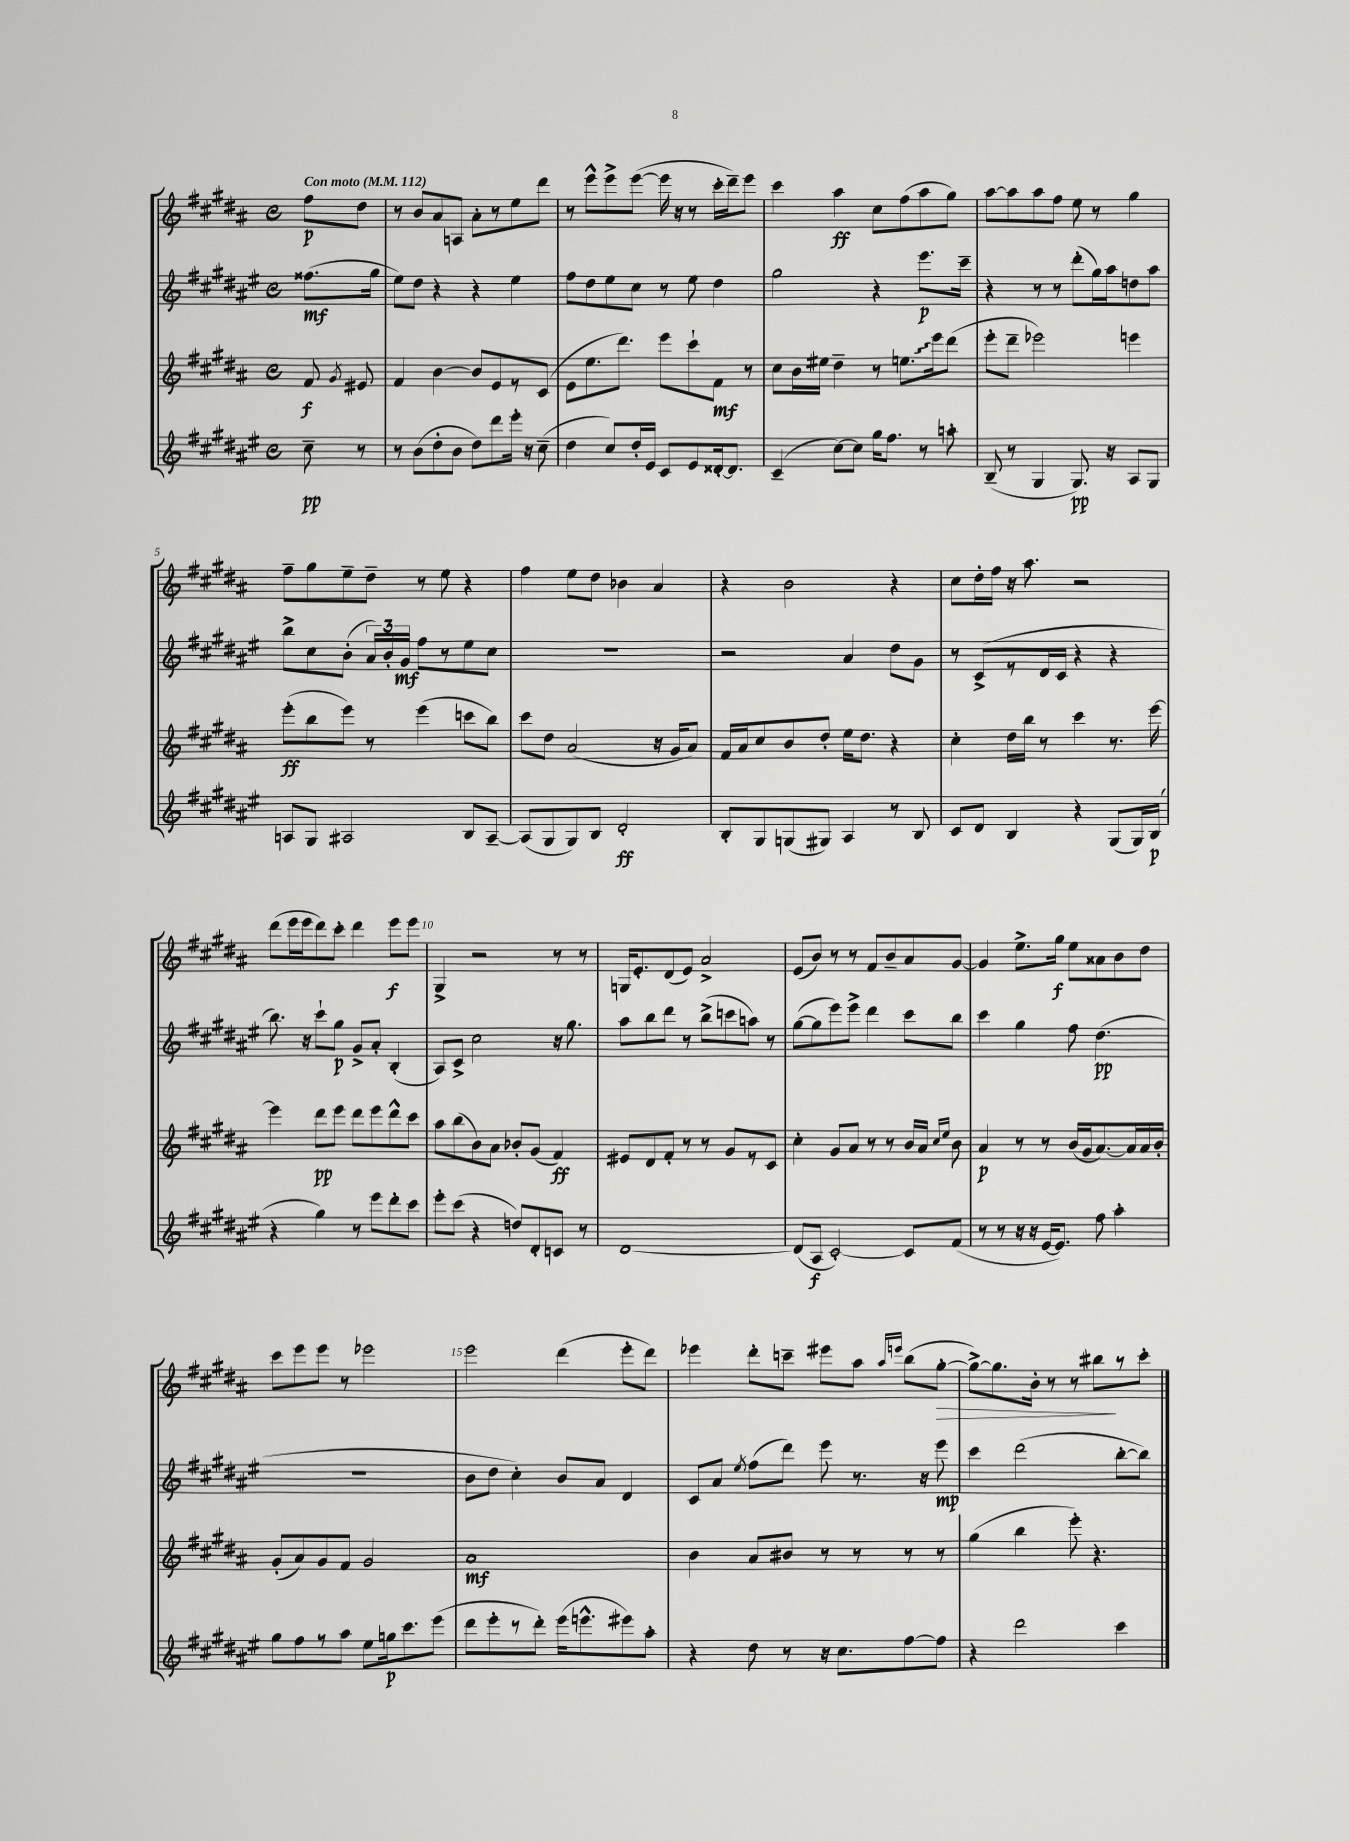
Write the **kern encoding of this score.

**kern	**kern	**kern	**kern
*staff4	*staff3	*staff2	*staff1
*clefG2	*clefG2	*clefG2	*clefG2
*k[f#c#g#d#a#e#]	*k[f#c#g#d#a#]	*k[f#c#g#d#a#e#]	*k[f#c#g#d#a#]
*M4/4	*M4/4	*M4/4	*M4/4
*met(c)	*met(c)	*met(c)	*met(c)
*MM112	*MM112	*MM112	*MM112
8cc#~	8f#	(8.ff##	8ff#
.	8qg#	.	.
8r	8e#	.	8dd#
.	.	16gg#	.
=	=	=	=
8r	4f#	8ee#)	8r
(8b	.	8dd#	8b
8dd#'	[4b	4r	8a#
8b	.	.	8A
8dd#)	8b]	4r	8a#'
8ddd#	8e	.	8r
16eee#'	8r	4ee#	8ee
16r	.	.	.
(8cc#~	(8c#	.	8ddd#
=	=	=	=
4dd#	8e	8ff#	8r
.	8.ee	8dd#	8eee^^
8cc#)	.	8ee#	8eee^
.	8.ddd#)	.	.
16dd#'	.	8cc#	([8eee
16e#	.	.	.
8c#	8eee	8r	16eee]
.	.	.	16r
8e#	8ccc#`	8ee#	8r
[16d##'	8f#	4dd#	16ccc#'
8.d##]	.	.	16ddd#~)
.	8r	.	8eee
=	=	=	=
(4c#~	8cc#	2gg#	4ccc#
.	16b	.	.
.	16ee#	.	.
[8cc#)	4dd#~	.	4aa#
8cc#]	.	.	.
16gg#	8r	4r	8cc#
8.ff#	.	.	.
.	8.ee	.	(8ff#
8r	.	8.eee#	8aa#
.	16eee	.	.
8aa'	(8ddd#	.	8gg#)
.	.	16ccc#~	.
=	=	=	=
(8B~	8eee'	4r	[8aa#
8r	8ddd#~	.	8aa#]
4G#	2eee-)	8r	8aa#
.	.	8r	8ff#
8.G#)	.	(8ddd#'	8ee
.	.	16gg#)	8r
16r	.	16aa#	.
8A#	4eee	8dd	4gg#
8G#	.	8aa#	.
=	=	=	=
8A	(8eee'	8bb^	8ff#~
8G#	8bb	8cc#	8gg#
2A#	8eee)	(8b'	8ee~
.	8r	24a#)	8dd#~
.	.	24b'	.
.	.	24g#	.
.	(4eee	8ff#	8r
.	.	8r	8ee
8B	8ccc	8ee#	4r
[8A#~	8bb)	8cc#	.
=	=	=	=
(8A#]	8ccc#	1r	4ff#
8G#	8dd#	.	.
8G#)	(2a#	.	8ee
8B	.	.	8dd#
2d#'	.	.	4b-
.	16r	.	4a#
.	16g#	.	.
.	8a#)	.	.
=	=	=	=
8B'	16f#	2r	4r
.	16a#	.	.
8G#	8cc#	.	.
(8G	8b	.	2b
8G#)	8dd#'	.	.
4A#	16ee	4a#	.
.	8.dd#	.	.
8r	4r	8dd#	4r
8B	.	8g#	.
=	=	=	=
8c#	4cc#'	8r	8cc#
8d#	.	(8c#^	16dd#'
.	.	.	16ff#
4B	16dd#	8r	16r
.	16bb	.	8.aa#
.	8r	16d#	.
.	.	16c#	.
4r	4ccc#	4r	2r
(8G#	8.r	4r	.
16G#)	.	.	.
(16B	[16eee	.	.
=	=	=	=
4r	4eee]	8.bb)	(8ddd#
.	.	.	16eee
.	.	16r	16eee
4gg#)	8ddd#	8ccc#`	8ddd#)
.	8eee	8gg#	8ccc#'
8r	8ddd#	8g#^	4ddd#
8eee#	8eee	8a#'	.
8ddd#'	8ddd#^^	(4B'	8eee
8ccc#	8ccc#	.	8eee
=	=	=	=
8eee#'	8aa#	8A#)	4G#^
(8ccc#	(8bb	8c#^	.
4r	8b)	2cc#	2r
.	8a#	.	.
8dd)	8b-'	.	.
8d#'	(8g#	.	.
8c	4f#)	16r	8r
.	.	8.gg#	.
8r	.	.	8r
=	=	=	=
[1d#	8e#	8aa#	16G
.	.	.	8.e'
.	8d#	8bb	.
.	8f#'	8ddd#	(8d#
.	8r	8r	8e)
.	8r	(8bb^	2a#^
.	8g#	8ccc	.
.	8r	8aa)	.
.	8c#	8r	.
=	=	=	=
(8d#]	4cc#'	([8gg#	(8e
8A#	.	8gg#]	8b)
[2c#')	8g#	8eee#)	8r
.	8a#	8eee#^	8r
.	8r	4ddd#	8f#
.	8r	.	8b~
8c#]	16b	8ccc#	8a#
.	16a#	.	.
.	16qqcc#	.	.
.	16qqee	.	.
(8f#	8b	8bb	[8g#
=	=	=	=
8r	4a#	4ccc#	4g#]
8r	.	.	.
16r	8r	4gg#	8.ee^
16r	.	.	.
[16e#	8r	.	.
8.e#])	.	.	16gg#
.	(16b	8ff#	8ee
.	16g#	.	.
8ff#	[8.a#)	(4.dd#	8a##
4aa#'	.	.	8b
.	16a#]	.	.
.	16a#	.	8dd#
.	16b'	.	.
=	=	=	=
8gg#	(8g#'	1r	8ccc#
8ff#	8a#)	.	8eee
8r	8g#	.	8eee
8aa#	8f#	.	8r
8ee#	2g#	.	2eee-
16gg	.	.	.
8.ccc#	.	.	.
(8eee#	.	.	.
=	=	=	=
8ddd#	1a#	8b	2eee
8eee#'	.	8dd#	.
8r	.	4cc#')	.
8ddd#')	.	.	.
(16eee#	.	8b	(4ddd#
8.eee^^	.	.	.
.	.	8a#	.
8eee#)	.	4d#	8eee'
8aa#'	.	.	8ddd#)
=	=	=	=
4r	4b	8c#	4eee-
.	.	8a#	.
.	.	8qee#	.
8dd#	8a#	(8ff#	8ddd#'
8r	8b#	8ddd#)	8ccc~
16r	8r	8eee#	8eee#
8.cc#	.	.	.
.	8r	8.r	8aa#
.	.	.	16qqaa#
.	.	.	16qqeee
[8ff#	8r	.	(8bb
.	.	16r	.
8ff#]	8r	8eee#	[8gg#'
=	=	=	=
4r	(4gg#	4ccc#	8gg#^_)
.	.	.	8.gg#]
2ddd#	4bb	(2ddd#	.
.	.	.	16b'
.	.	.	8r
.	8eee')	.	8r
.	4.r	.	8bb#
4ccc#	.	[8bb'	8r
.	.	8bb])	8ccc#'
==	==	==	==
*-	*-	*-	*-
